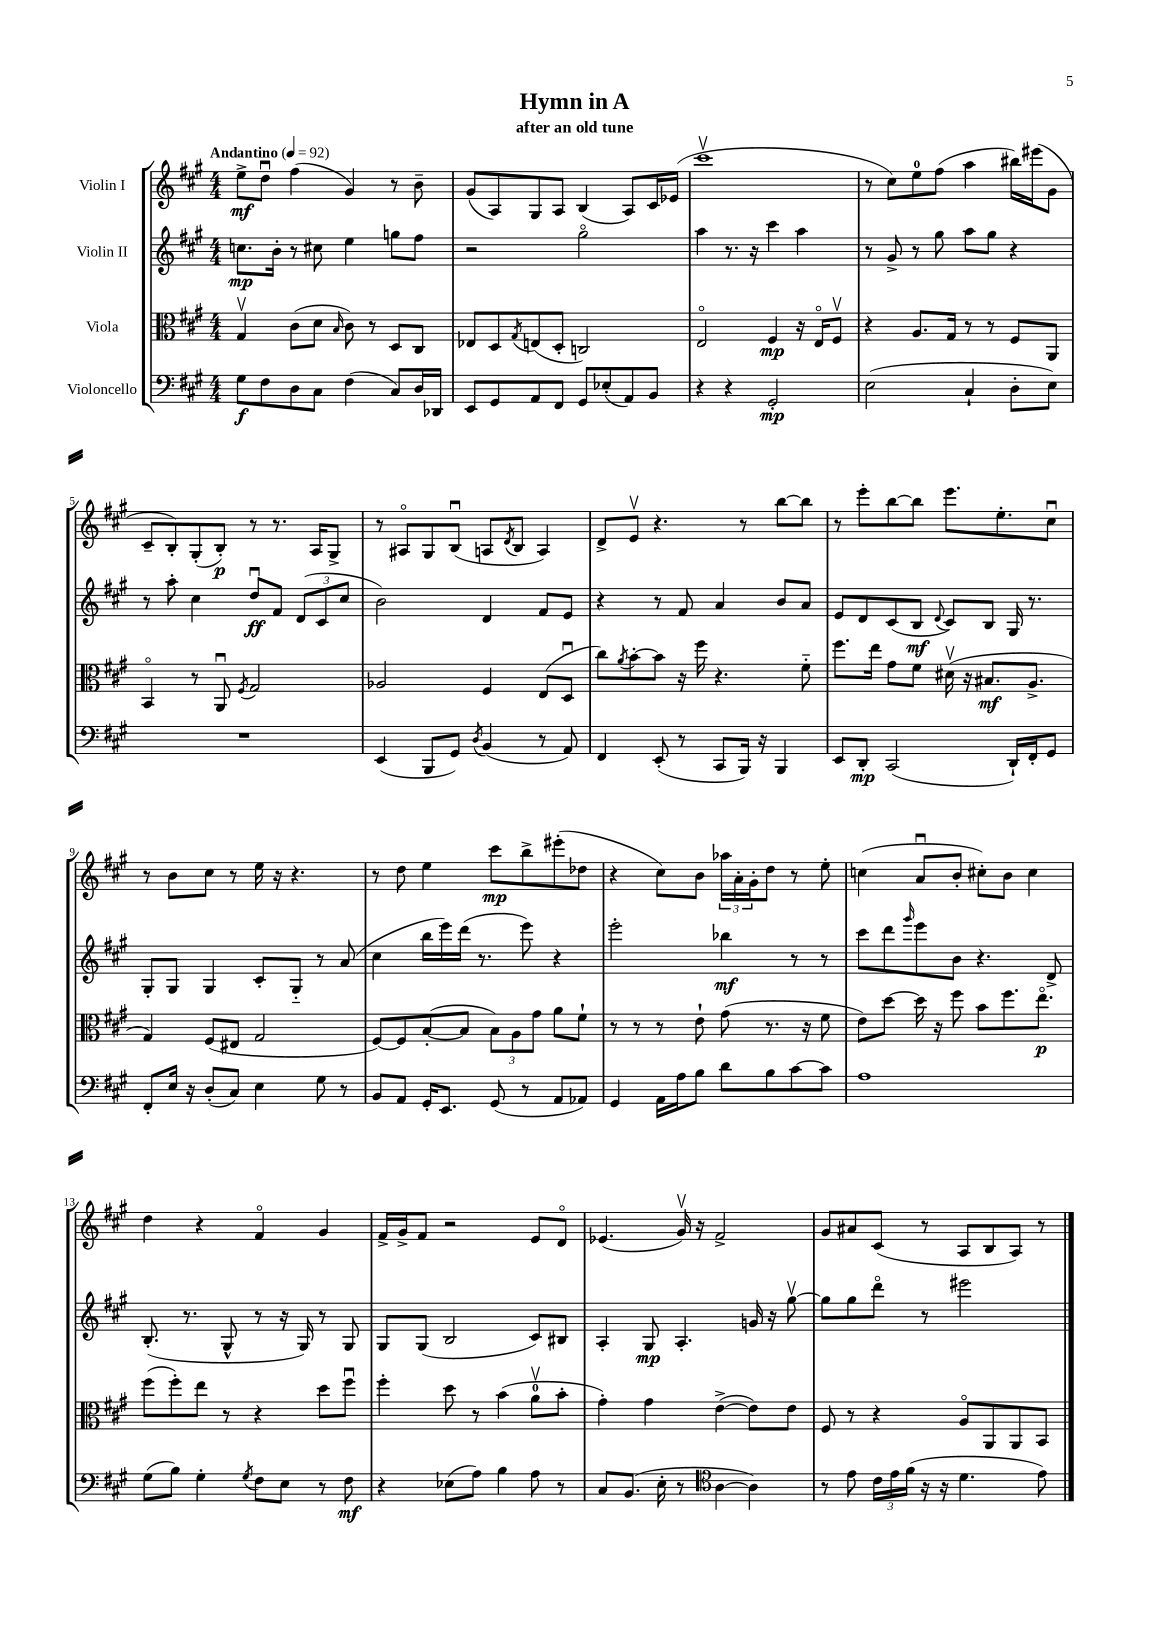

**kern	**kern	**kern	**kern
*staff4	*staff3	*staff2	*staff1
*clefF4	*clefC3	*clefG2	*clefG2
*k[f#c#g#]	*k[f#c#g#]	*k[f#c#g#]	*k[f#c#g#]
*M4/4	*M4/4	*M4/4	*M4/4
*MM92	*MM92	*MM92	*MM92
8G#\L	4G#v/	8.cc\L	8ee^\L
8F#\	.	.	8ddu\J
.	.	16b'\Jk	.
8D\	(8c#\L	8r	(4ff#\
8C#\J	8d\J	8cc#\	.
.	16qqB/	.	.
(4F#\	8c#\)	4ee\	4g#/)
.	8r	.	.
8C#/L)	8D/L	8gg\L	8r
16D/L	8C#/J	8ff#\J	8b~\
16DD-/JJ	.	.	.
=	=	=	=
8EE/L	8E-/L	2r	(8g#/L
8GG#/	8D/	.	8A/)
.	8qG#/	.	.
8AA/	(8E/	.	8G#/
8FF#/J	8D'/J	.	8A/J
8GG#/L	2C/)	2gg#o\	(4B/
(8E-'/	.	.	.
8AA/)	.	.	8A/L)
8BB/J	.	.	16c#/L
.	.	.	(16e-/JJ
=	=	=	=
4r	2Eo/	4aa\	1ccc#v
4r	.	8.r	.
.	.	16r	.
2GG#'/	4F#/	4ccc#\	.
.	16r	4aa\	.
.	16Eo/LK	.	.
.	8F#v/J	.	.
=	=	=	=
(2E\	4r	8r	8r
.	.	8g#^/	8cc#\L)
.	8.A/L	8r	8ee\
.	.	8gg#\	(8ff#\J
.	16G#/Jk	.	.
4C#`/	8r	8aa\L	4aa\
.	8r	8gg#\J	.
8D'\L	8F#/L	4r	16bb#\LL)
.	.	.	(16eee#\J
8E\J)	8AA/J	.	8g#\J
=	=	=	=
1r	4BBo/	8r	8c#~/L
.	.	8aa'\	8B'/)
.	8r	4cc#\	(8G#'/
.	8AAu/	.	8B'/J)
.	8qF#/	.	.
.	2G#/	8ddu/L	8r
.	.	8f#/J	8.r
.	.	(12d/L	.
.	.	.	16A/LK
.	.	12c#/	.
.	.	.	8G#^/J
.	.	12cc#/J	.
=	=	=	=
(4EE/	2A-/	2b\)	8r
.	.	.	8A#o/L
8BBB/L	.	.	8G#/
8GG#/J)	.	.	(8Bu/J
8qD/	.	.	.
(4BB/	4F#/	4d/	8A/L
.	.	.	8qd/
.	.	.	8B/J
8r	(8E/L	8f#/L	4A/)
8AA/)	8Du/J	8e/J	.
=	=	=	=
4FF#/	8cc#\L)	4r	8d^/L
.	8qa/	.	.
.	[8b'\	.	8ev/J
(8EE'/	8b\]J	8r	4.r
8r	16r	8f#/	.
.	16ff#\	.	.
8CC#/L	4.r	4a/	.
16BBB/Jk)	.	.	8r
16r	.	.	.
4BBB/	.	8b/L	[8bb\L
.	8f#'~\	8a/J	8bb\]J
=	=	=	=
8EE/L	8.ff#\L	8e/L	8r
8DD'/J	.	8d/	8eee'\L
.	16ee\Jk	.	.
(2CC#/	8g#\L	(8c#/	[8bb\
.	8f#\J	8B/J	8bb\]J
.	.	8qqd/	.
.	(16d#v\	8c#/L)	8.eee\L
.	16r	.	.
.	8.B#/L	8B/J	.
.	.	.	8.ee'\
16DD`/LL)	.	16G#/	.
16FF#'/J	8.A^/J	8.r	.
8GG#/J	.	.	8cc#u\J
=	=	=	=
8FF#'/L	4G#/)	8G#'/L	8r
16E/Jk	.	8G#/J	8b\L
16r	.	.	.
(8D'/L	(8F#/L	4G#/	8cc#\J
8C#/J)	8E#/J	.	8r
4E\	2G#/	8c#'/L	16ee\
.	.	.	16r
.	.	8G#'~/J	4.r
8G#\	.	8r	.
8r	.	(8a/	.
=	=	=	=
8BB/L	[8F#/L)	4cc#\	8r
8AA/J	8F#/]	.	8dd\
16GG#'/LK	([8B'/	16bb\LL	4ee\
8.EE/J	.	16eee\)	.
.	8B/]J	(16ddd\JJ	.
.	.	8.r	.
(8GG#/	12B\L)	.	8ccc#\L
.	12A\	.	.
8r	.	8eee\)	8bb^\
.	12g#\J	.	.
8AA/L	8a\L	4r	(8eee#'\
8AA-/J)	8f#`\J	.	8dd-\J
=	=	=	=
4GG#/	8r	2eee'\	4r
.	8r	.	.
16AA\LL	8r	.	8cc#\L)
16A\J	.	.	.
8B\J	8e`\	.	8b\J
8d\L	(8g#\	4bb-\	24aa-\LL
.	.	.	24a'\
.	.	.	24g#'\J
8B\	8.r	.	8dd\J
[8c#\	.	8r	8r
.	16r	.	.
8c#\]J	8f#\	8r	8ee'\
=	=	=	=
1A	8e\L)	8ccc#\L	(4cc\
.	[8dd\J	8ddd\	.
.	.	16qqggg#/	.
.	16dd\]	8eee\	8au/L
.	16r	.	.
.	8ff#\	8b\J	8b'/J
.	8b\L	4.r	8cc#'\L)
.	8.ff#\	.	8b\J
.	.	.	4cc#\
.	8.eeo\J	.	.
.	.	8d^/	.
=	=	=	=
(8G#\L	(8ff#\L	(8.B'/	4dd\
8B\J)	8ff#'\)	.	.
.	.	8.r	.
4G#'\	8ee\J	.	4r
.	8r	8G#^^/	.
8qG#/	.	.	.
8F#\L	4r	8r	4f#o/
8E\J	.	16r	.
.	.	16G#/)	.
8r	8dd\L	8r	4g#/
8F#\	8ff#u\J	8G#/	.
=	=	=	=
4r	4ff#'\	8G#/L	16f#^/LL
.	.	.	16g#^/J
.	.	(8G#/J	8f#/J
(8E-\L	8dd\	2B/	2r
8A\J)	8r	.	.
4B\	(4b\	.	.
8A\	8av\L	8c#/L)	8e/L
8r	8b'\J	8B#/J	8do/J
=	=	=	=
8C#/L	4g#'\)	4A'/	(4.e-/
(8.BB/J	.	.	.
.	4g#\	8G#/	.
16E'\	.	.	.
8r	.	4.A'/	16g#v/)
.	.	.	16r
*clefC4	*	*	*
[4A\	([4e^\	.	2f#^/
4A\])	8e\]L)	16g/	.
.	.	16r	.
.	8e\J	[8gg#v\	.
=	=	=	=
8r	8F#/	8gg#\]L	8g#/L
8e\	8r	8gg#\	8a#/
24c#\LL	4r	8dddo\J	(8c#/J
24e\	.	.	.
(24f#\JJ	.	.	.
16r	.	8r	8r
16r	.	.	.
4.d\	8Ao/L	2eee#\	8A/L
.	8AA/	.	8B/
.	8AA/	.	8A/J)
8e\)	8BB/J	.	8r
==	==	==	==
*-	*-	*-	*-
